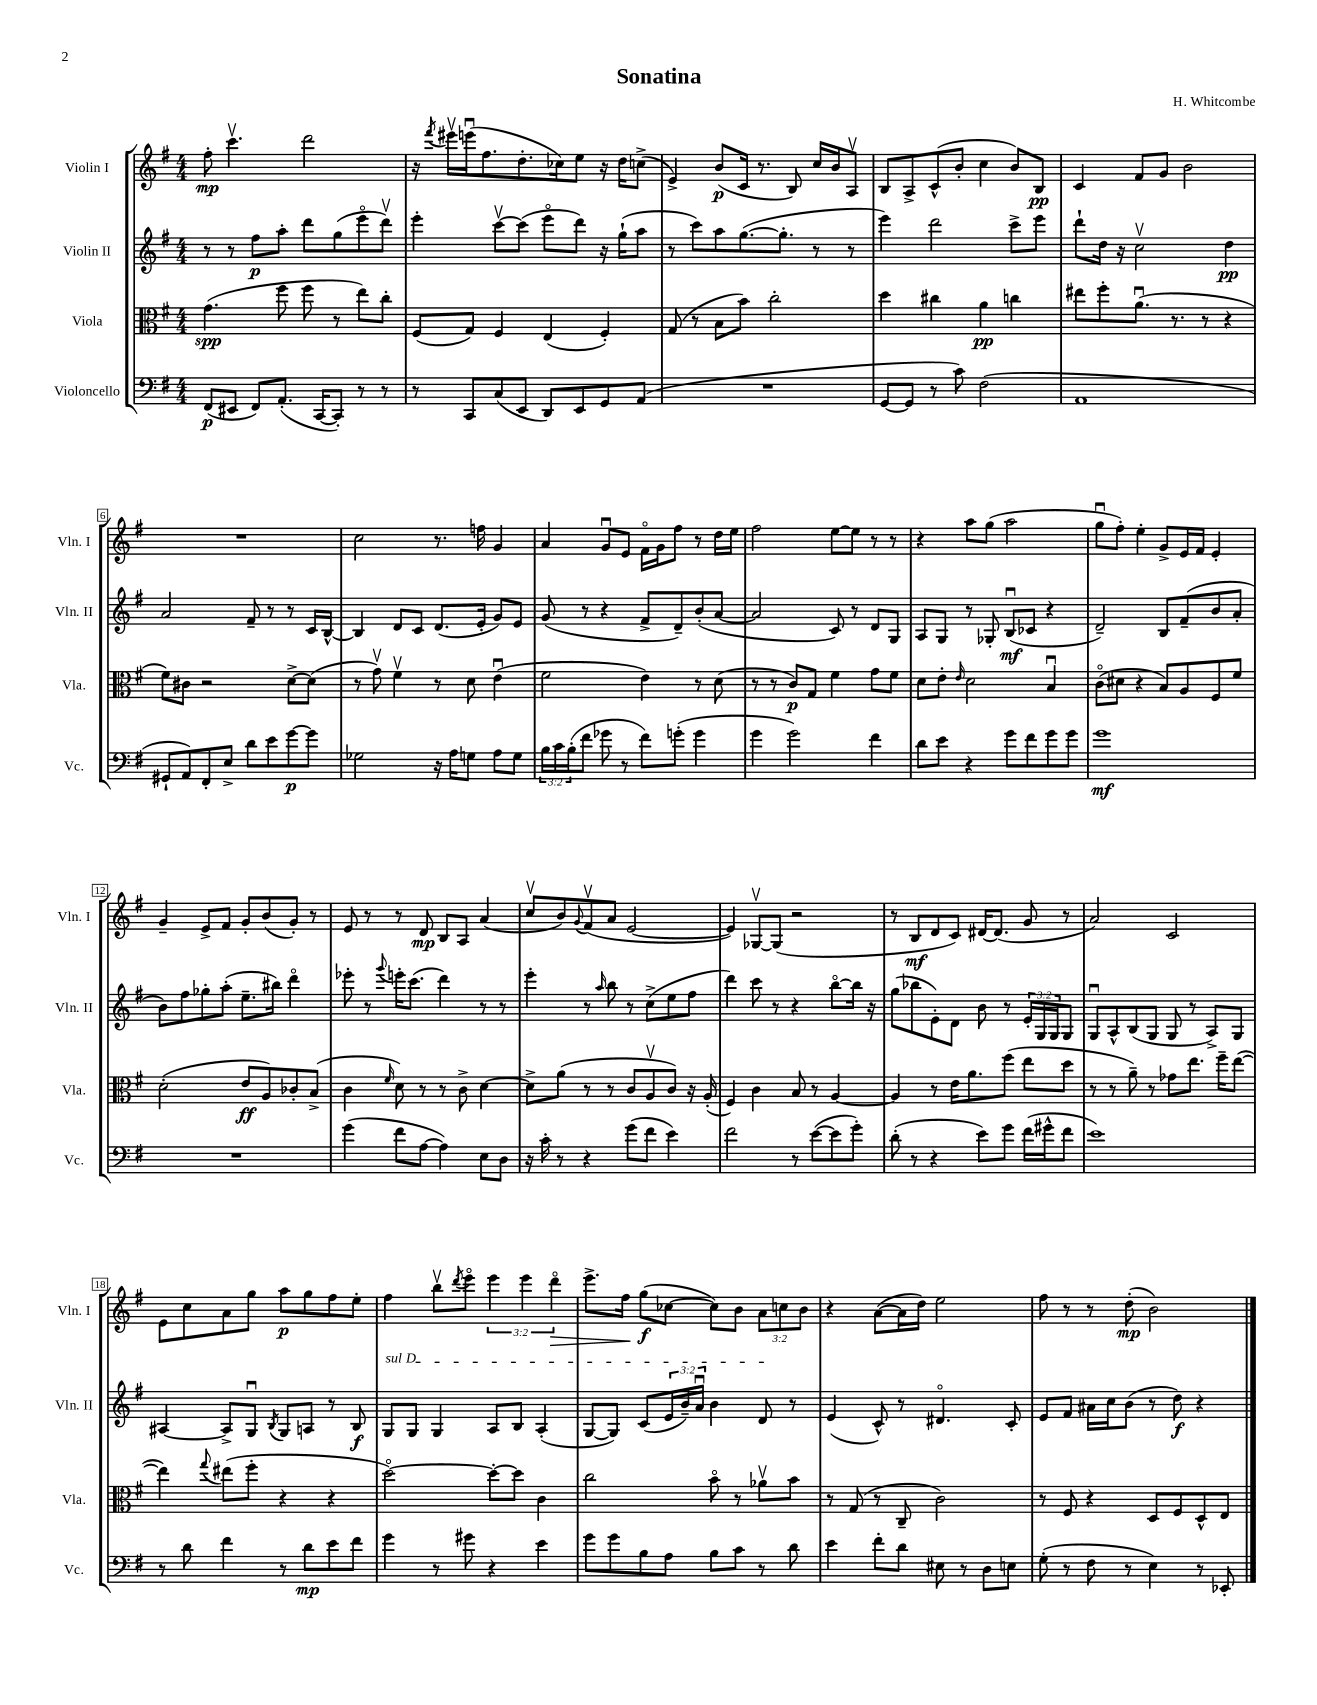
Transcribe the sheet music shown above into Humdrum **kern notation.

**kern	**dynam	**kern	**dynam	**kern	**dynam	**kern	**dynam
*part4	*part4	*part3	*part3	*part2	*part2	*part1	*part1
*staff4	*staff4	*staff3	*staff3	*staff2	*staff2	*staff1	*staff1
*I"Violoncello	*	*I"Viola	*	*I"Violin II	*	*I"Violin I	*
*I'Vc.	*	*I'Vla.	*	*I'Vln. II	*	*I'Vln. I	*
*clefF4	*	*clefC3	*	*clefG2	*	*clefG2	*
*k[f#]	*	*k[f#]	*	*k[f#]	*	*k[f#]	*
*M4/4	*	*M4/4	*	*M4/4	*	*M4/4	*
=1	=1	=1	=1	=1	=1	=1	=1
(8FF#/L	p	(4.g\	spp	8r	.	8ff#'\	mp
8EE#X/J	.	.	.	8r	.	4.cccv\	.
8FF#/L)	.	.	.	8ff#\L	p	.	.
(8.AA'/J	.	8ff#\	.	8aa'\J	.	.	.
.	.	8ff#\	.	8ddd\L	.	2ddd\	.
[16CC/KL	.	.	.	.	.	.	.
8CC'/J])	.	8r	.	(8gg\	.	.	.
8r	.	8ee\L)	.	8eee\	.	.	.
8r	.	8cc'\J	.	8dddv\J)	.	.	.
=2	=2	=2	=2	=2	=2	=2	=2
8r	.	(8F#/L	.	4eee'\	.	16r	.
.	.	.	.	.	.	8qfff#/	.
.	.	.	.	.	.	16eee#Xv\LL	.
8CC/L	.	8G/J)	.	.	.	(16eeenu\J	.
.	.	.	.	.	.	8.ff#\	.
(8C/	.	4F#/	.	[8cccv\L	.	.	.
8EE/J	.	.	.	(8ccc\J]	.	8.dd'\	.
8DD/L)	.	(4E/	.	8eee\L	.	.	.
.	.	.	.	.	.	16cc-X\k)	.
8EE/	.	.	.	8ddd\J)	.	8ee\J	.
8GG/	.	4F#'/)	.	16r	.	16r	.
.	.	.	.	(16gg`\KL	.	16dd\KL	.
(8AA/J	.	.	.	8aa\J	.	(8ccn^\J	.
=3	=3	=3	=3	=3	=3	=3	=3
1r	.	(8G/	.	8r	.	4e^/)	.
.	.	8r	.	8ccc\L)	.	.	.
.	.	8B\L	.	8aa\	.	(8b/L	p
.	.	8b\J)	.	([8.gg\	.	16c/Jk	.
.	.	.	.	.	.	8.r	.
.	.	2cc'\	.	.	.	.	.
.	.	.	.	8.gg'\J]	.	.	.
.	.	.	.	.	.	8B/)	.
.	.	.	.	8r	.	16cc/LL	.
.	.	.	.	.	.	16b/J	.
.	.	.	.	8r	.	8Av/J	.
=4	=4	=4	=4	=4	=4	=4	=4
[8GG/L	.	4dd\	.	4eee\)	.	8B/L	.
8GG/J]	.	.	.	.	.	8A^/	.
8r	.	4cc#X\	.	2ddd\	.	(8c^^/	.
8c\)	.	.	.	.	.	8b'/J	.
(2F#\	.	4a\	pp	.	.	4cc\	.
.	.	4ccn\	.	8ccc^\L	.	8b/L)	.
.	.	.	.	8eee\J	.	8B/J	pp
=5	=5	=5	=5	=5	=5	=5	=5
1AA	.	8ee#X\L	.	8ddd`\L	.	4c/	.
.	.	8ff#'\	.	16dd\Jk	.	.	.
.	.	.	.	16r	.	.	.
.	.	(8.au\J	.	2ccv\	.	8f#/L	.
.	.	.	.	.	.	8g/J	.
.	.	8.r	.	.	.	.	.
.	.	.	.	.	.	2b\	.
.	.	8r	.	.	.	.	.
.	.	4r	.	4dd\	pp	.	.
!!LO:LB:g=z
=6	=6	=6	=6	=6	=6	=6	=6
8GG#X`/L	.	8f#\L)	.	2a/	.	1r	.
8AA/)	.	8c#X\J	.	.	.	.	.
8FF#'/	.	2r	.	.	.	.	.
8E^/J	.	.	.	.	.	.	.
8d\L	.	.	.	8f#~/	.	.	.
8e\	.	.	.	8r	.	.	.
[8g\	p	[8d^\L	.	8r	.	.	.
8g\J]	.	(8d\J]	.	16c/LL	.	.	.
.	.	.	.	[16B^^/JJ	.	.	.
=7	=7	=7	=7	=7	=7	=7	=7
2G-X\	.	8r	.	4B/]	.	2cc\	.
.	.	8gv\)	.	.	.	.	.
.	.	4f#v\	.	8d/L	.	.	.
.	.	.	.	8c/J	.	.	.
16r	.	8r	.	(8.d/L	.	8.r	.
16A\KL	.	.	.	.	.	.	.
8Gn\J	.	8d\	.	.	.	.	.
.	.	.	.	16e'/Jk	.	16ffn\	.
8A\L	.	(4eu\	.	8g/L)	.	4g/	.
8G\J	.	.	.	8e/J	.	.	.
=8	=8	=8	=8	=8	=8	=8	=8
24B\LL	.	2f#\	.	(8g/	.	4a/	.
24c\	.	.	.	.	.	.	.
(24B'\J	.	.	.	.	.	.	.
8f#\J	.	.	.	8r	.	.	.
8g-X\	.	.	.	4r	.	8gu/L	.
8r	.	.	.	.	.	8e/J	.
8f#\L)	.	4e\)	.	8f#^/L	.	16f#\LL	.
.	.	.	.	.	.	16g\J	.
(8gn'\J	.	.	.	8d~/)	.	8ff#\J	.
4g\	.	8r	.	(8b'/	.	8r	.
.	.	(8d\	.	[8a/J	.	16dd\LL	.
.	.	.	.	.	.	16ee\JJ	.
=9	=9	=9	=9	=9	=9	=9	=9
4g\	.	8r	.	2a/]	.	2ff#\	.
.	.	8r	.	.	.	.	.
2g\)	.	8c/L)	p	.	.	.	.
.	.	8G/J	.	.	.	.	.
.	.	4f#\	.	8c/)	.	[8ee\L	.
.	.	.	.	8r	.	8ee\J]	.
4f#\	.	8g\L	.	8d/L	.	8r	.
.	.	8f#\J	.	8G/J	.	8r	.
=10	=10	=10	=10	=10	=10	=10	=10
8d\L	.	8d\L	.	8A/L	.	4r	.
8e\J	.	8e'\J	.	8G/J	.	.	.
.	.	16qqe/	.	.	.	.	.
4r	.	2d\	.	8r	.	8aa\L	.
.	.	.	.	8G-X'/	.	(8gg\J	.
8g\L	.	.	.	(8Bu/L	mf	2aa\	.
8f#\	.	.	.	8c-X/J	.	.	.
8g\	.	4Bu/	.	4r	.	.	.
8g\J	.	.	.	.	.	.	.
=11	=11	=11	=11	=11	=11	=11	=11
1g	mf	(8c\L	.	2d~/)	.	8ggu\L	.
.	.	8d#X\J	.	.	.	8ff#'\J)	.
.	.	4r	.	.	.	4ee'\	.
.	.	8B/L)	.	8B/L	.	8g^/L	.
.	.	8A/	.	(8f#~/	.	16e/L	.
.	.	.	.	.	.	16f#/JJ	.
.	.	8F#/	.	8b/	.	4e'/	.
.	.	8f#/J	.	8a'/J	.	.	.
!!LO:LB:g=z
=12	=12	=12	=12	=12	=12	=12	=12
1r	.	(2d'\	.	8b\L)	.	4g~/	.
.	.	.	.	8ff#\	.	.	.
.	.	.	.	8gg-X'\	.	8e^/L	.
.	.	.	.	(8aa'\J	.	8f#/J	.
.	.	8e/L	ff	8.ee~\L	.	8g'/L	.
.	.	8A/)	.	.	.	(8b/	.
.	.	.	.	16bb#X\Jk)	.	.	.
.	.	8c-X'/	.	4ddd\	.	8g'/J)	.
.	.	(8B^/J	.	.	.	8r	.
=13	=13	=13	=13	=13	=13	=13	=13
(4g\	.	4c\	.	8eee-X'\	.	8e/	.
.	.	.	.	8r	.	8r	.
.	.	16qqf#/	.	8qqggg/	.	.	.
8f#\L	.	8d\)	.	16eeen'\KL	.	8r	.
.	.	.	.	(8.ccc\J	.	.	.
[8A\J	.	8r	.	.	.	8d/	mp
4A\])	.	8r	.	4ddd\)	.	8B/L	.
.	.	8c^\	.	.	.	8A/J	.
8E\L	.	[4d\	.	8r	.	(4a/	.
8D\J	.	.	.	8r	.	.	.
=14	=14	=14	=14	=14	=14	=14	=14
16r	.	8d^\L]	.	4eee'\	.	8ccv/L	.
16c'\	.	.	.	.	.	.	.
8r	.	(8a\J	.	.	.	8b/)	.
.	.	.	.	.	.	8qqg/	.
4r	.	8r	.	8r	.	(8f#v/	.
.	.	.	.	16qqaa/	.	.	.
.	.	8r	.	8bb\	.	8a/J	.
(8g\L	.	8c/L	.	8r	.	[2e/	.
8f#\J	.	8Av/	.	(8cc^\L	.	.	.
4e\)	.	8c/J)	.	8ee\	.	.	.
.	.	16r	.	8ff#\J	.	.	.
.	.	(16A'/	.	.	.	.	.
=15	=15	=15	=15	=15	=15	=15	=15
2f#\	.	4F#/)	.	4ddd\)	.	4e/])	.
.	.	4c\	.	8ccc\	.	[8G-Xv/L	.
.	.	.	.	8r	.	(8G-/J]	.
8r	.	8B/	.	4r	.	2r	.
([8e\L	.	8r	.	.	.	.	.
8e\]	.	[4A/	.	[8bb\L	.	.	.
8g'\J)	.	.	.	16bb\Jk]	.	.	.
.	.	.	.	16r	.	.	.
=16	=16	=16	=16	=16	=16	=16	=16
(8d'\	.	4A/]	.	(8gg\L	.	8r	.
8r	.	.	.	8bb-X\	.	8B/L	mf
4r	.	8r	.	8e'\)	.	8d/	.
.	.	16e\KL	.	8d\J	.	8c/J)	.
.	.	8.a\	.	.	.	.	.
8e\L)	.	.	.	8b\	.	[16d#X/KL	.
.	.	.	.	.	.	(8.d#/J]	.
8g\J	.	(8ff#\J	.	8r	.	.	.
(16f#\LL	.	8ee\L	.	24e'/LL	.	8g/	.
.	.	.	.	24G/	.	.	.
16g#X^^\J	.	.	.	.	.	.	.
.	.	.	.	24G/J	.	.	.
8f#\J	.	8dd\J	.	8G/J	.	8r	.
=17	=17	=17	=17	=17	=17	=17	=17
1e)	.	8r	.	8Gu/L	.	2a/)	.
.	.	8r	.	8A^^/	.	.	.
.	.	8a~\)	.	(8B/	.	.	.
.	.	8r	.	8G/J	.	.	.
.	.	8g-X\L	.	8G/	.	2c/	.
.	.	8.ee\J	.	8r	.	.	.
.	.	.	.	8A^/L)	.	.	.
.	.	16ff#~\KL	.	.	.	.	.
.	.	([8ee\J	.	8G/J	.	.	.
!!LO:LB:g=z
=18	=18	=18	=18	=18	=18	=18	=18
8r	.	4ee\])	.	[4A#X/	.	8e\L	.
8d\	.	.	.	.	.	8cc\	.
.	.	8qqgg/	.	.	.	.	.
4f#\	.	(8ee#X\L	.	8A#^/L]	.	8a\	.
.	.	8ff#'\J	.	8Gu/J	.	8gg\J	.
.	.	.	.	8qB/	.	.	.
8r	.	4r	.	8G/L	.	8aa\L	p
8d\L	mp	.	.	8An/J	.	8gg\	.
8e\	.	4r	.	8r	.	8ff#\	.
8f#\J	.	.	.	8B/	f	8ee'\J	.
=19	=19	=19	=19	=19	=19	=19	=19
!	!	!	!	!LO:TX:a:i:t=sul D	!	!	!
4g\	.	[2dd\)	.	8G/L	.	4ff#\	.
.	.	.	.	8G/J	.	.	.
8r	.	.	.	4G/	.	8bbv\L	.
.	.	.	.	.	.	8qddd/	.
8g#X\	.	.	.	.	.	8eee\J	.
4r	.	8dd'\L_	.	8A/L	.	6eee\	.
.	.	8dd\J]	.	8B/J	.	.	.
.	.	.	.	.	.	6eee\	.
4e\	.	4c\	.	(4A'/	.	.	.
!	!	!	!	!	!	!	!LO:HP:b
.	.	.	.	.	.	6ddd\	>
=20	=20	=20	=20	=20	=20	=20	=20
8g\L	.	2cc\	.	[8G/L	.	8.eee^\L	.
8g\	.	.	.	8G/J])	.	.	.
.	.	.	.	.	.	16ff#\Jk	.
8B\	.	.	.	(8c/L	.	(8gg\L	] f
8A\J	.	.	.	24e/L	.	[8cc-X\J	.
.	.	.	.	24b~/)	.	.	.
.	.	.	.	24au/JJ	.	.	.
8B\L	.	8b\	.	4b\	.	8cc-\L])	.
8c\J	.	8r	.	.	.	8b\J	.
8r	.	8a-Xv\L	.	8d/	.	12a\L	.
.	.	.	.	.	.	12ccn\	.
8d\	.	8b\J	.	8r	.	.	.
.	.	.	.	.	.	12b\J	.
=21	=21	=21	=21	=21	=21	=21	=21
4e\	.	8r	.	(4e/	.	4r	.
.	.	(8G/	.	.	.	.	.
8f#'\L	.	8r	.	8c^^/)	.	([8a\L	.
8d\J	.	8C~/	.	8r	.	16a\L]	.
.	.	.	.	.	.	16dd\JJ)	.
8E#X\	.	2c\)	.	4.d#X/	.	2ee\	.
8r	.	.	.	.	.	.	.
8D\L	.	.	.	.	.	.	.
8En\J	.	.	.	8c'/	.	.	.
=22	=22	=22	=22	=22	=22	=22	=22
(8G'\	.	8r	.	8e/L	.	8ff#\	.
8r	.	8F#/	.	8f#/J	.	8r	.
8F#\	.	4r	.	16a#X\LL	.	8r	.
.	.	.	.	16cc\J	.	.	.
8r	.	.	.	(8b\J	.	(8dd'\	mp
4E\)	.	8D/L	.	8r	.	2b\)	.
.	.	8F#/	.	8dd\)	f	.	.
8r	.	8D^^/	.	4r	.	.	.
8EE-X'/	.	8E/J	.	.	.	.	.
==	==	==	==	==	==	==	==
*-	*-	*-	*-	*-	*-	*-	*-
